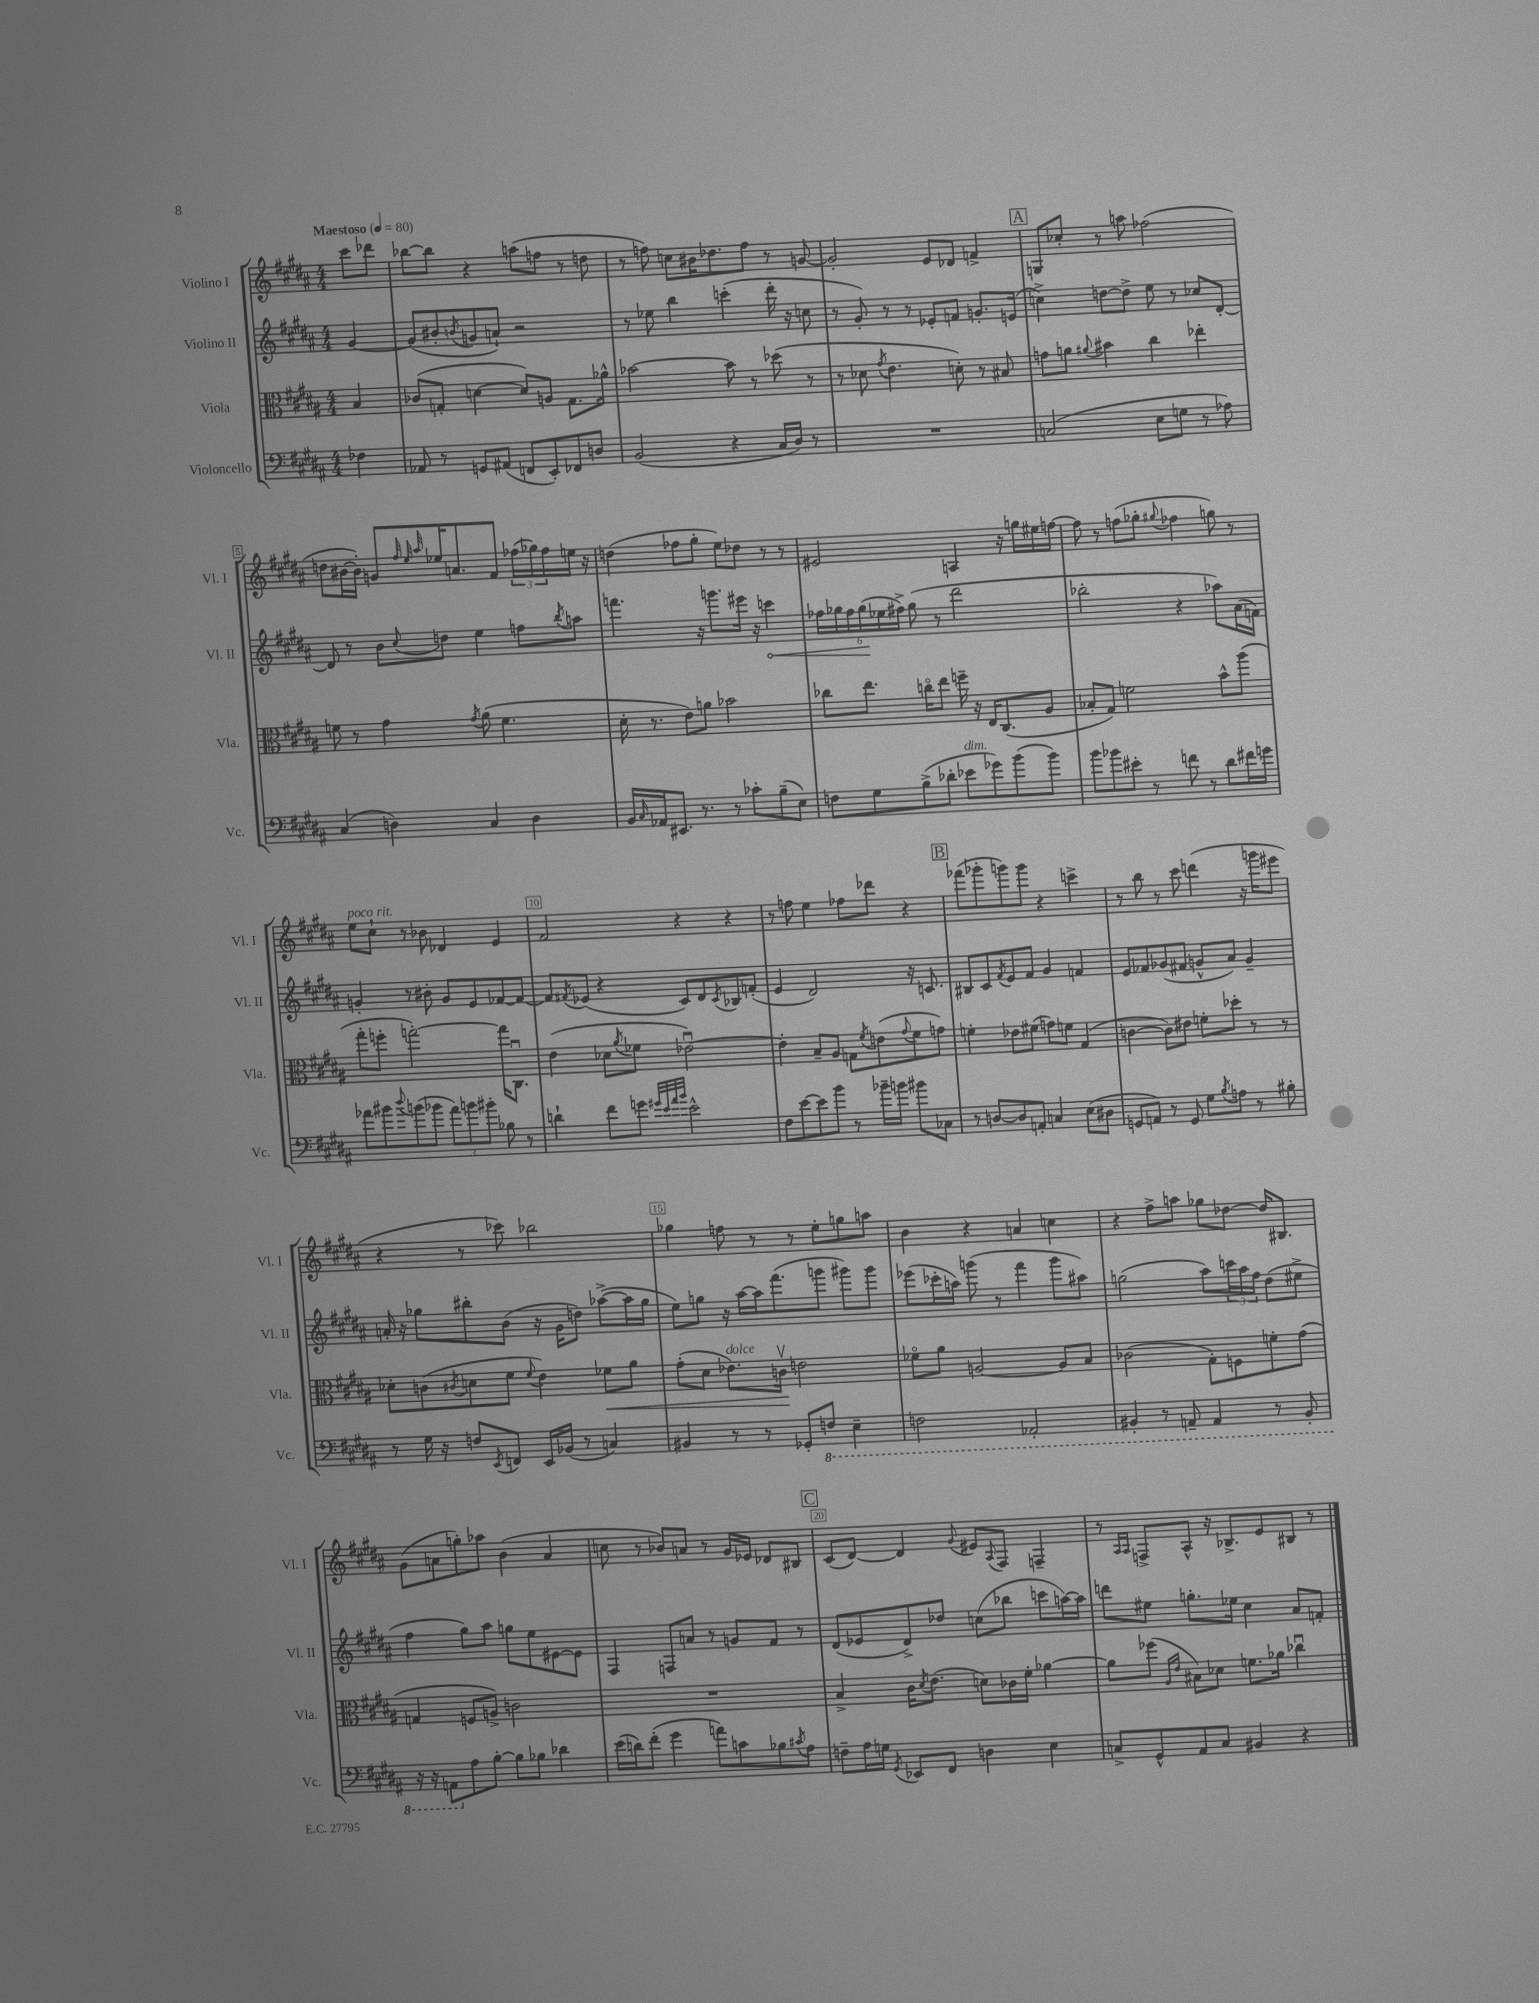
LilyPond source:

<<
\new StaffGroup <<
\new Staff = "s0" \with { instrumentName = "Violino I" shortInstrumentName = "Vl. I" } {
    \clef treble \key b \major \numericTimeSignature \time 4/4 \partial 4 \tempo "Maestoso" 4 = 80
    cis'''8 des'''8 |
    bes''8~ bes''8 r4 a''8( f''8 r8 d''8 |
    r8 f''8) c''8 bis'16 des''8. f''8 r8 g'8~ |
    g'2-. e'8 des'8 f'4-> |
    \mark \markup { \box "A" } g8 ces''8-. r8 a''8 fes''2( |
    d''8 bis'16~ bis'16-.) g'8 \grace { fis''32 e''32 ais''32 } ees''16 a'8. fis'8 \tuplet 3/2 { fes''16( ges''16) fes''16 } e''16 r16 |
    d''4( fes''8 gis''8-. e''8) des''8 r8 r8 |
    eis'2 a4 r16 g''16 eis''16 f''16~ |
    f''8 r8 f''8( ges''8-. \appoggiatura { gis''8 } fes''4 g''8) r8 |
    e''8^\markup { \italic "poco rit." } cis''8-! r8 bes'8 des'4 e'4 |
    fis'2 r4 r4 |
    r8 f''8 e''4 fes''8 des'''8 r4 |
    \mark \markup { \box "B" } fes'''8( ges'''8-. g'''8) g'''8 r4 c'''4-> |
    r8 b''8 r8 cis'''8 d'''4( r16 g'''16 eis'''8 |
    r4 r8 ces'''8) bes''2 |
    ges''4 f''8 r8 r8 e''8-. g''8 a''8 |
    b'4 r4 a'4 c''4 |
    r4 fis''8-> a''8 ges''8 des''8~ des''16 bis8. |
    gis'8( a'8 g''8-.) aes''8 b'4( a'4 |
    c''8 r8 bes'8) a'8 r8 gis'16 ees'16 des'8 bis8 |
    \mark \markup { \box "C" } cis'8( dis'8~) dis'4 \appoggiatura { gis'8 } eis'8 \appoggiatura { ais8 } fis8 f4-- |
    r8 \grace { ais16 ais16 } f8-> ais8-^ r16 bes8.-> e'8 bis8 r8 \bar "|." |
}
\new Staff = "s1" \with { instrumentName = "Violino II" shortInstrumentName = "Vl. II" } {
    \clef treble \key b \major \numericTimeSignature \time 4/4 \partial 4
    gis'4~ |
    gis'8( bis'8-. \acciaccatura { b'8 } g'8 a'8-!) r2 |
    r8 ees''8 b''4 c'''4-.( dis'''16-. r16 c''8 |
    r8 gis'8-.) r8 r8 ees'8-. f'8 g'8.-. e'16( |
    \mark \markup { \box "A" } c''4->) d''8~ d''8-> e''8 r8 ces''8 dis'8~-. |
    dis'8 r8 b'8 \appoggiatura { cis''8 } d''8 e''4 f''8 \acciaccatura { b''8 } a''8 |
    f'''4. r16 g'''8. eis'''16 r16 \once \override Hairpin.circled-tip = ##t c'''4\< |
    \tuplet 6/4 { fes''16 ges''16 fes''16 ges''16\!( ees''16 fis''16->) } ges''8( r8 dis'''2 |
    bes''2-. r4 aes''8) ais'16( f'16) |
    g'4-. r8 bis'8-. g'8 e'8 fes'8~ fes'8~ |
    fes'8 \acciaccatura { fis'8 } ees'8( r4 cis'8) dis'8 \acciaccatura { cis'8 } bes8 f'8-.( |
    e'4 dis'2) r16 c'8. |
    \mark \markup { \box "B" } bis8 cis'8 \acciaccatura { fis'8 } e'8 fis'8 gis'4 f'4 |
    e'8 fes'8 ges'8( fis'8 g'8-^ ais'8) g'4-- |
    a'16-. r16 ges''8 bis''8-. b'8( r16 gis'16 d''8) aes''8~->( aes''16 ges''16 |
    e''8) g''8 r16 ais''16~ ais''16 fis'''8.( g'''8 gis'''8) gis'''8 |
    ees'''8( ces'''16-. a''16) g'''8( r8 fis'''4 g'''8 ais''8) |
    g''2( ais''8) \tuplet 3/2 { c'''16 ais''16 fis''16 } dis''8( eis''8-> |
    fis''4 gis''8) ais''8 g''8 e''8 eis'8~ eis'8 |
    fis4 f8 a'8 r8 g'8 fis'8 r8 |
    \mark \markup { \box "C" } dis'8( ees'8 dis'8->) des''8 c''8( bes''8 c'''8 a''16~) a''16 |
    d'''8 eis''8 g''8.-. ees''16 cis''4 ais'8 f'8-. \bar "|." |
}
\new Staff = "s2" \with { instrumentName = "Viola" shortInstrumentName = "Vla." } {
    \clef alto \key b \major \numericTimeSignature \time 4/4 \partial 4
    b4 |
    ces'8( g8-. d'4~ d'8) a8 g8. aes'16-^ |
    bes'2~ bes'8 r8 des''8( r8 |
    r8 des'8 \acciaccatura { gis'8 } e'4. d'8-.) r8 bis8 |
    \mark \markup { \box "A" } g'8 a'8 \appoggiatura { ais'8 } bis'4 cis''4 ees''4-. |
    f'8 r8 gis'4 \acciaccatura { gis'8 } ais'8( f'4. |
    dis'16-. r8. e'8) a'8 bes'2 |
    ces''8 e''8. c''16\flageolet e''8 f''16-- r16 e16 cis8.( ais8 |
    bes8-. gis8) f'2 b'8-^ ais''8( |
    gis''8-. f''8-. g''2~-.) g''16 cis8.\downbow |
    e'4( des'8 \acciaccatura { ais'8 } fes'8 ees'2~\downbow) |
    ees'4-. b8-- ais8 g8 \acciaccatura { fis'8 } e'8( \appoggiatura { gis'8 } fis'8 g'8) |
    \mark \markup { \box "B" } f'4-. ees'8 fis'8( g'8) f'8 gis4( |
    c'4~ c'8) eis'8 f'8-. des''8-. r8 r8 |
    des'8-. c'8( \acciaccatura { cis'8 } d'8 fis'8 \appoggiatura { fis'8 } e'4) fes'8\< ais'8 |
    gis'8-.( dis'8 ees'8.^\markup { \italic "dolce" }) c'16\upbow\! e'2 |
    fes'8\flageolet ais'8 a2~ a8 b8 |
    ces'2( gis8-.) f8 f'8-. gis'8( |
    g4 f8 a8->) c'2 |
    R1 |
    \mark \markup { \box "C" } b4-> cis'16 \acciaccatura { dis'8 } e'8.( d'8) ces'16 fis'16-. aes'4~ |
    aes'8 fes''8( \grace { ais16 e'16 } bis8) des'8 f'8. aes'16 ces''4\downbow \bar "|." |
}
\new Staff = "s3" \with { instrumentName = "Violoncello" shortInstrumentName = "Vc." } {
    \clef bass \key b \major \numericTimeSignature \time 4/4 \partial 4
    fes4 |
    aes,8 r8 g,8 ais,8( f,8 e,8-.) fes,8 d8 |
    b,2( r4 cis16 dis16) r8 |
    R1 |
    \mark \markup { \box "A" } c2( e8 g8 r8 aes8) |
    cis4( d4) cis4 d4 |
    b,16 \grace { cis16 } aes,16 eis,8. r8. r8 ces'8-. b8--( e8) |
    f8 gis8 b8->( des'8-. ees'8^\markup { \italic "dim." } ges'8) b'8( b'8) |
    b'8 bes'8 eis'8-. r8 f'8 r8 dis'8 fis'16 g'16 |
    aes'8 bis'8 \appoggiatura { dis''8 } b'8( bes'8 \tuplet 3/2 { aes'8) b'8 bis'8-. } bes8 r8 |
    d'4-! fis'8 g'8 \grace { gis'32 e'32 ais'32 b'32 } e'2-^ |
    fis8 e'8~ e'8 b'8 r8 bes'16-- b'16 bis'8 ces8 |
    \mark \markup { \box "B" } r8 d8~ d8 a,8-. c4 e8( dis8 |
    g,8 a,8) r8 g,8 gis8 \acciaccatura { b8 } a8 r8 bis8-. |
    r8 gis16 r16 f8 \acciaccatura { e,8 } f,8 e,16 bes,16( r8 c4) |
    bis,4 r8 r8 ges,8-. \ottava #-1 f,8 e,4-- |
    f,2 aes,,2-. |
    bis,,4-. r8 a,,8-- a,,4 r8 bis,,8-. |
    r16 r16 a,,8 \ottava #0 ais8 b8~-. b8 bes8 des'4 |
    e'16( d'16) fis'8-.( gis'4 a'8) c'8 bes8 \acciaccatura { cis'8 } ais8 |
    \mark \markup { \box "C" } f8-- ais16 g16 \acciaccatura { gis,8 } ees,8 fis,8 d4 e4 |
    c8-> gis,8-^ ais,8 c8 bis,4 r4 \bar "|." |
}
>>
>>
\layout { \context { \Score \override BarNumber.break-visibility = ##(#f #t #t) barNumberVisibility = #(every-nth-bar-number-visible 5) \override BarNumber.stencil = #(make-stencil-boxer 0.1 0.3 ly:text-interface::print) } }
